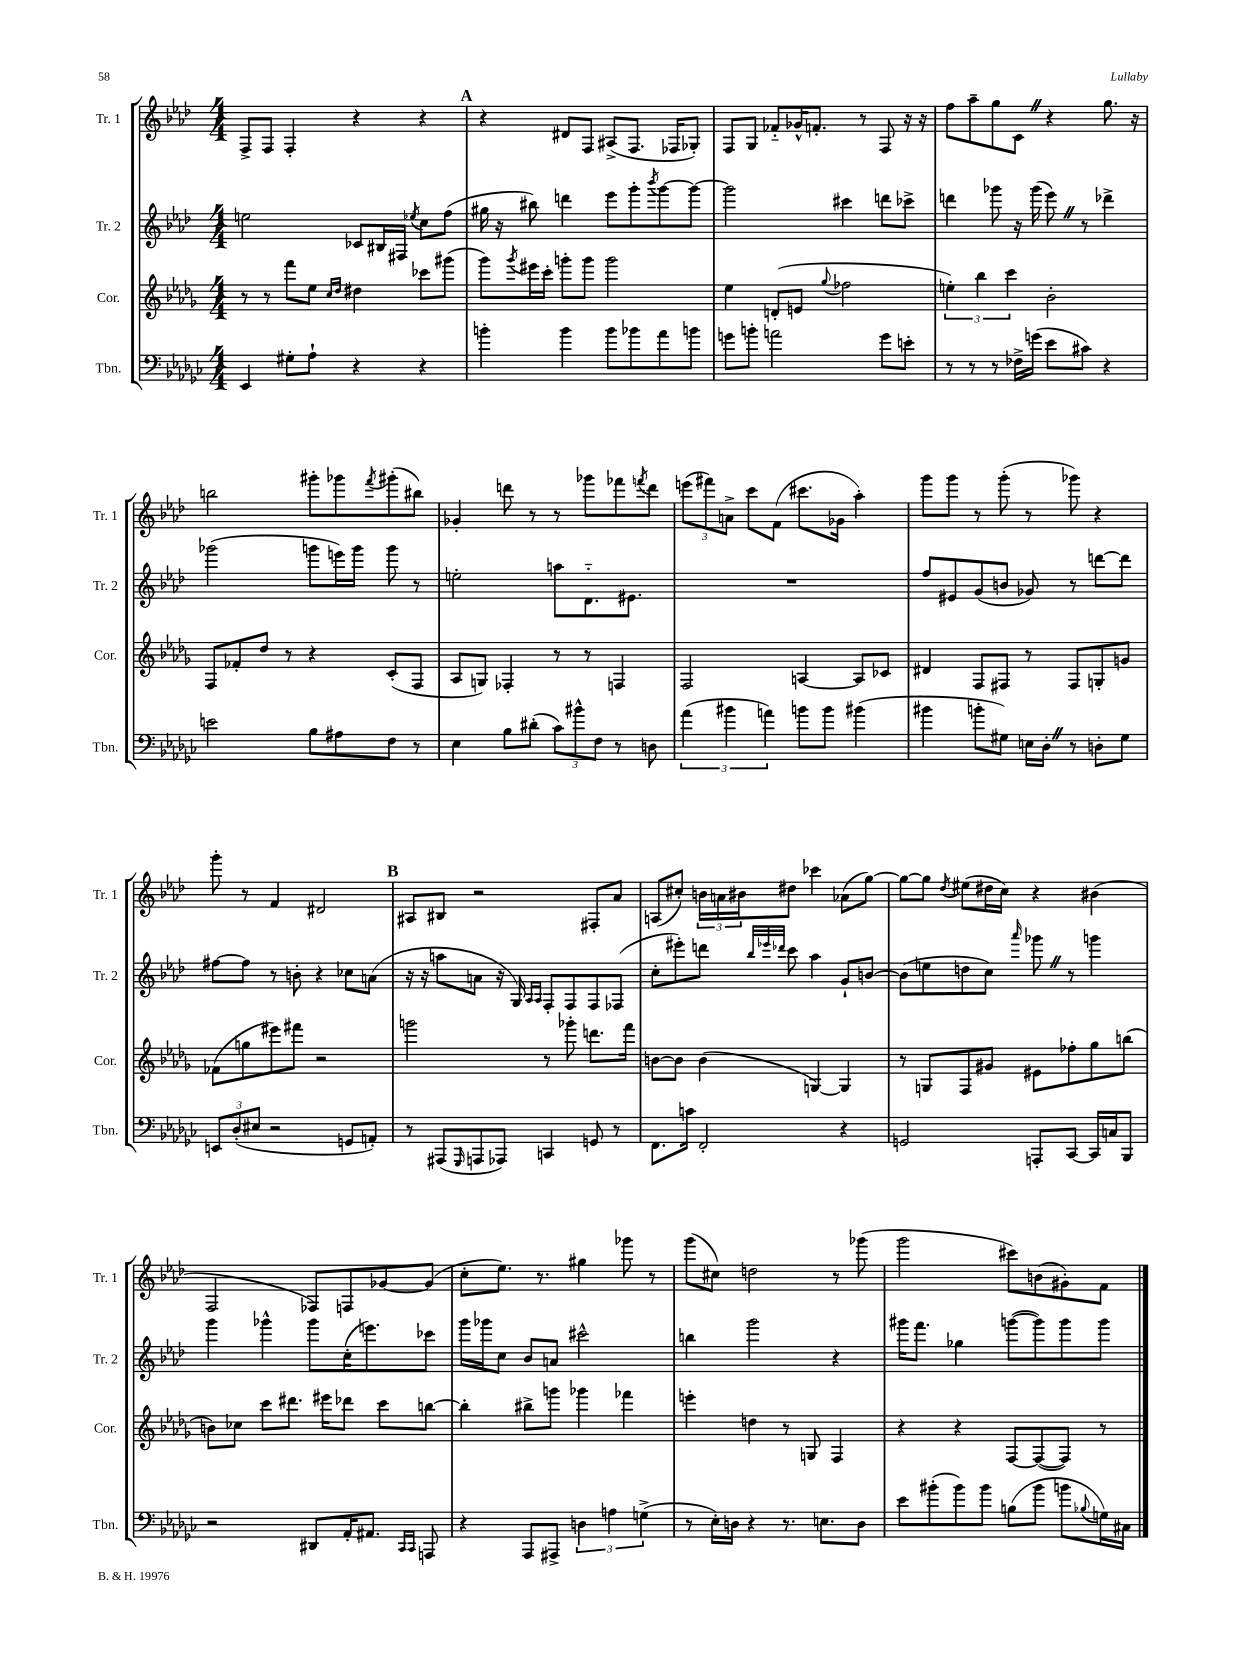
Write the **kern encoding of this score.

**kern	**kern	**kern	**kern
*staff4	*staff3	*staff2	*staff1
*clefF4	*clefG2	*clefG2	*clefG2
*k[b-e-a-d-g-c-]	*k[b-e-a-d-g-]	*k[b-e-a-d-]	*k[b-e-a-d-]
*M4/4	*M4/4	*M4/4	*M4/4
4EE-/	8r	2ee\	8F^/L
.	8r	.	8F/J
8G#'\L	8fff\L	.	4F'/
8A-`\J	8ee-\J	.	.
.	16qqcc/LL	.	.
.	16qqdd-/JJ	.	.
4r	4dd#\	8c-/L	4r
.	.	16B#/L	.
.	.	16F#/JJ	.
.	.	8qee-/	.
4r	8ccc-\L	8cc\L	4r
.	(8ggg#\J	(8ff\J	.
=	=	=	=
4b'\	8ggg-\L)	16gg#\	4r
.	.	16r	.
.	8qggg-/	.	.
.	16eee#\L	8bb#\)	.
.	16ccc'\JJ	.	.
4b\	8ggg'\L	4ddd\	8d#/L
.	8ggg\J	.	8F/J
8b\L	2ggg\	8eee-\L	(8A#^/L
8b-\	.	8ggg'\	8.F/J
.	.	8qbbb-/	.
8a-\	.	[8ggg\	.
.	.	.	16F-/LK
8b\J	.	8ggg\_J	8G-'/J)
=	=	=	=
8g\L	4ee-\	2ggg\]	8F/L
8b'\J	.	.	8G/J
2a\	(8d'/L	.	8f-'~/L
.	8e/J	.	16g-^^/K
.	.	.	8.f'/J
.	8qqgg-/	.	.
.	2ff-\	4ccc#\	.
.	.	.	8r
8g\L	.	8ddd\L	8F/
8e'\J	.	8ccc-^\J	16r
.	.	.	16r
=	=	=	=
8r	6ee'\)	4ddd\	8ff\L
8r	.	.	8aa-~\
.	6bb-\	.	.
8r	.	8ggg-\	8gg\
.	6ccc\	.	.
16F-^\LL	.	16r	8c\J
(16g\JJ	.	(16ggg-\	.
8e-\L	2b-'\	8eee-\)	4r
8c#\J)	.	8r	.
4r	.	4ddd-^\	8.gg\
.	.	.	16r
=	=	=	=
2e\	8F/L	(2ggg-\	2bb\
.	8f-'/	.	.
.	8dd-/J	.	.
.	8r	.	.
8B-\L	4r	8ggg\L	8ggg#'\L
8A#\	.	16eee\L)	8ggg-\
.	.	16ggg\JJ	.
.	.	.	8qfff/
8F\J	(8c'/L	8ggg\	(8ggg#'\
8r	8F/J	8r	8bb#\J)
=	=	=	=
4E-\	8A-/L	2ee'\	4g-'/
.	8G/J)	.	.
8B-\L	4F-'/	.	8ddd\
(8d#'\J	.	.	8r
12c-\L)	8r	8aa\L	8r
12b#^^\	.	.	.
.	8r	8.d-'~\	8ggg-\L
12F\J	.	.	.
8r	4F/	.	8fff-\
.	.	8.e#\J	.
.	.	.	8qfff/
8D\	.	.	8ddd\J
=	=	=	=
(6a-\	2F/	1r	(12eee\L
.	.	.	12fff#\)
6b#\	.	.	12a^\J
.	.	.	8ccc\L
6a\)	.	.	.
.	.	.	(8f\J
8b\L	[4A/	.	8.ccc#\L
8b\J	.	.	.
.	.	.	16g-\Jk
(4b#\	8A/]L	.	4aa-'\)
.	8c-/J	.	.
=	=	=	=
4b#\	4d#/	8ff/L	8ggg\L
.	.	8e#/	8ggg\J
8b'\L	8F/L	(8g/	8r
8G#\J)	8F#/J	8b/J	(8ggg'\
16E\LL	8r	8g-/)	8r
16D-'\JJ	.	.	.
8r	8F#/L	8r	8ggg-\)
8D'\L	8G'/	[8ddd\L	4r
8G#\J	8g/J	8ddd\]J	.
=	=	=	=
12EE/L	(8f-\L	[8ff#\L	8ggg'\
(12D-'/	.	.	.
.	8gg\	8ff#\]J	8r
12E#/J	.	.	.
2r	8eee#\)	8r	4f/
.	8fff#\J	8b'\	.
.	2r	4r	2d#/
8GG/L	.	8cc-\L	.
8AA'/J)	.	(8a\J	.
=	=	=	=
8r	2ggg\	16r	8A#/L
.	.	16r	.
(8AAA#/L	.	8aa\L	8B#/J
16qqGGG-/	.	.	.
8AAA/	.	8a\J	2r
8AAA-/J)	.	16r	.
.	.	16G/)	.
.	.	16qqA-/LL	.
.	.	16qqA-/JJ	.
4CC/	8r	8F'/L	.
.	8ggg-'\	8F/	.
8GG/	8.ddd\L	8F/	8F#'/L
8r	.	(8F-/J	8a-/J
.	16fff\Jk	.	.
=	=	=	=
8.FF\L	[8b\L	8cc'\L	(8A/L
.	8b\]J	8eee#'\)	8cc#'/J)
16c\Jk	.	.	.
2FF'/	(4b\	8ddd\J	24b\LL
.	.	.	24a\
.	.	.	24b#\J
.	.	32qqbb-/LLL	.
.	.	32qqeee-/	.
.	.	32qqddd-/JJJ	.
.	.	8ccc\	8dd#\J
.	[4G/)	4aa-\	4ccc-\
4r	4G/]	8g`/L	(8a-\L
.	.	[8b/J	[8gg\J)
=	=	=	=
2GG/	8r	(8b\]L	8gg\_L
.	8G/L	8ee\	8gg\]J
.	.	.	8qdd-/
.	8F/	8dd\	(8ee#\L
.	8g#/J	8cc\J)	16dd#\L
.	.	.	16cc\JJ)
.	.	16qqaaa-/	.
8AAA'/L	8e#\L	8ggg-\	4r
[8CC-/J	8ff-'\	8r	.
16CC-/]LL	8gg-\	4ggg\	(4b#\
16C/J	.	.	.
8BBB-/J	(8bb\J	.	.
=	=	=	=
2r	8b\L)	4ggg\	2F/
.	8cc-\J	.	.
.	8ccc\L	4ggg-^^\	.
.	8.ddd#\J	.	.
8DD#/L	.	8ggg-\L	8F-/L)
.	16eee#\LK	.	.
16AA-'/K	8ddd-\J	(16cc'\K	8F/
8.AA#/J	.	8.eee\)	.
.	8ccc\L	.	[8g-/
16qqCC-/LL	.	.	.
16qqCC-/JJ	.	.	.
8AAA/	[8bb\J	8ccc-\J	(8g-/]J
=	=	=	=
4r	4bb'\]	16ggg\LL	8cc'\L
.	.	16ggg-\J	.
.	.	8cc\J	8.ee-\J)
8AAA-/L	8bb#^\L	8b-/L	.
.	.	.	8.r
8AAA#^/J	8ggg\J	8a/J	.
6D\	4ggg-\	2ccc#^^\	4gg#\
6A\	.	.	.
.	4fff-\	.	8ggg-\
(6G^\	.	.	.
.	.	.	8r
=	=	=	=
8r	4eee'\	4bb\	(8ggg\L
16E-'\LL)	.	.	8cc#\J)
16D\JJ	.	.	.
4r	4dd\	2ggg\	2dd\
8.r	8r	.	.
.	8G/	.	.
8.E\L	.	.	.
.	4F/	4r	8r
8D\J	.	.	(8ggg-\
=	=	=	=
8e-\L	4r	16ggg#\LK	2ggg\
.	.	8.fff\J	.
(8b#'\	.	.	.
8b#\)	4r	4gg-\	.
8b#\J	.	.	.
(8B\L	[8F/L	([8ggg\L	8ccc#\L)
8b#\J	(8F/_	8ggg\])	(8b\
8b\L	8F/]J)	8ggg\	8g#'\)
8qqB-/	.	.	.
16G\L)	8r	8ggg\J	8f\J
16C#\JJ	.	.	.
==	==	==	==
*-	*-	*-	*-
